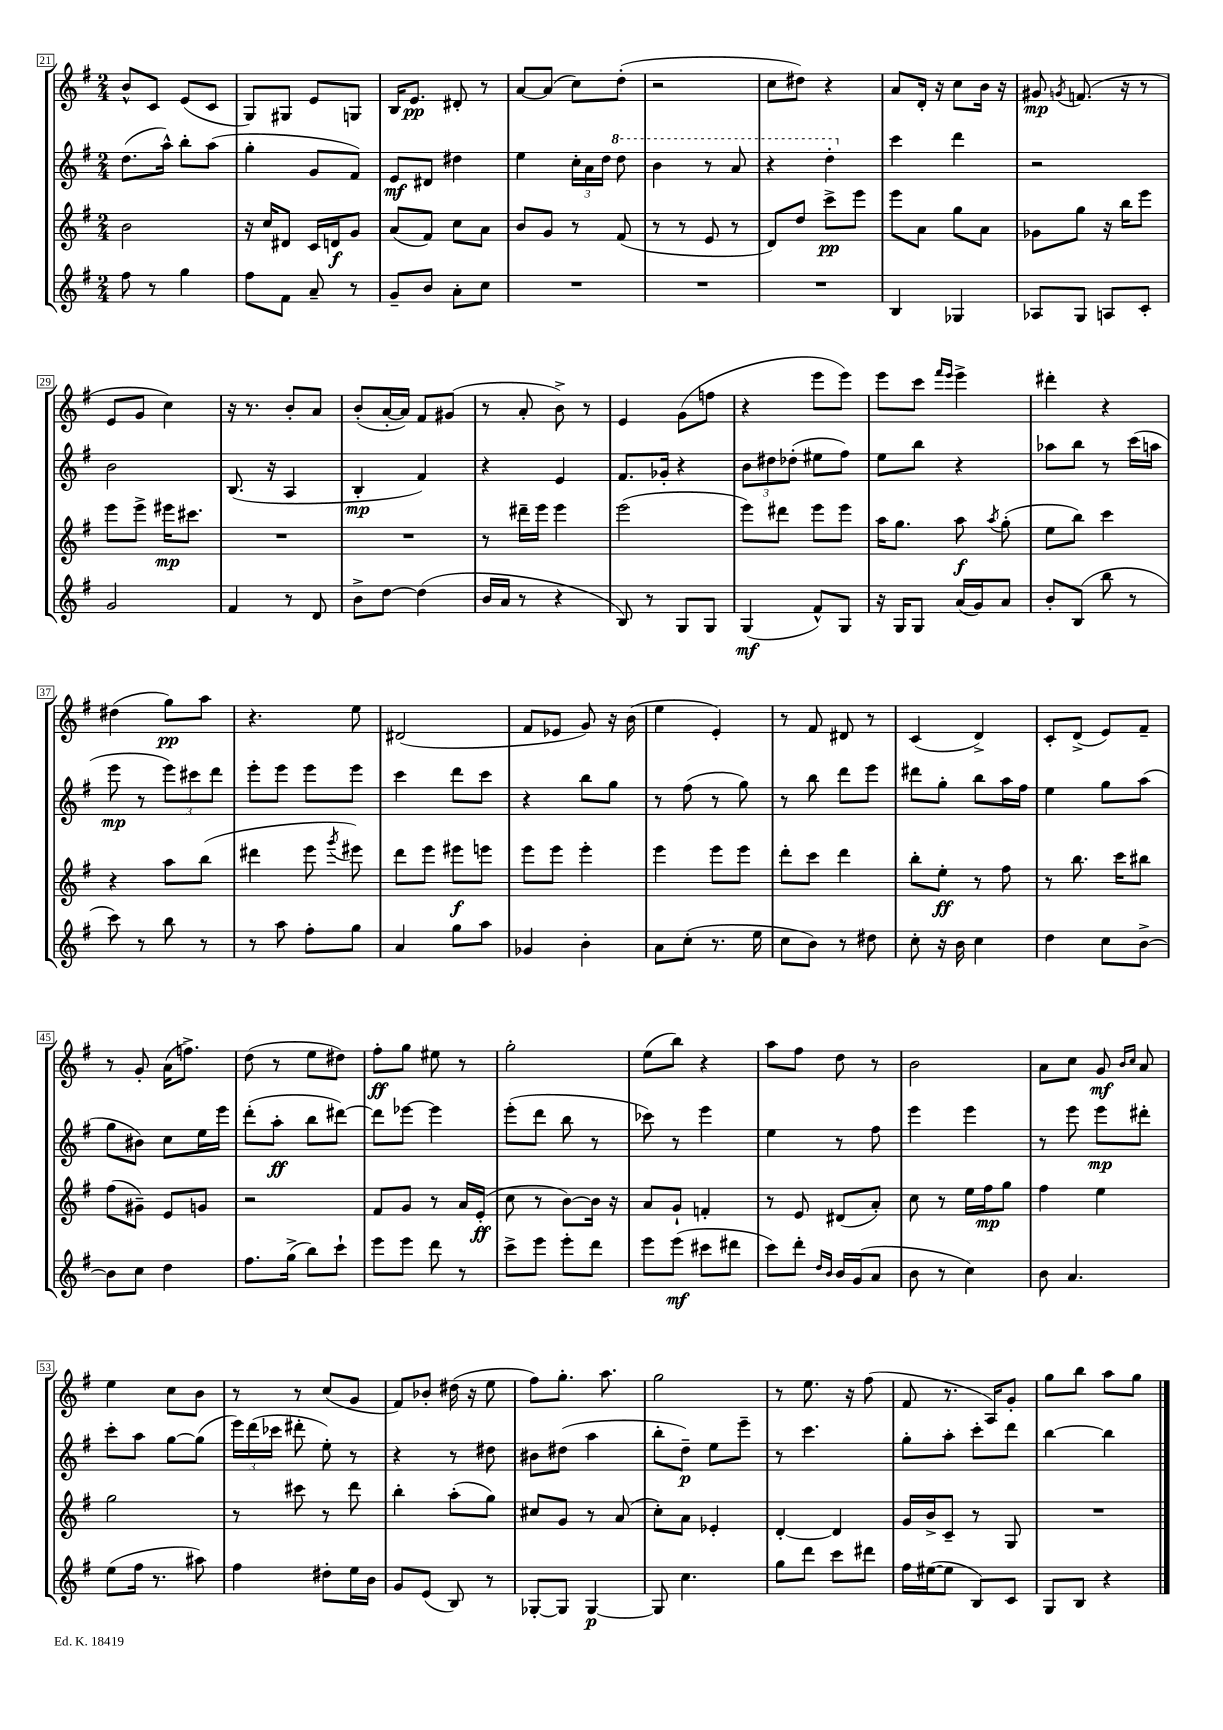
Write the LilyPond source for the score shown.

<<
\new StaffGroup <<
\new Staff = "s0" {
    \clef treble \key g \major \numericTimeSignature \time 2/4
    \autoBeamOff b'8[-^ c'8] e'8[( c'8] |
    g8[) gis8] e'8[ g8] |
    b16[ e'8.]\pp dis'8-. r8 |
    a'8[~ a'8]( c''8[) d''8]-.( |
    r2 |
    c''8[ dis''8]) r4 |
    a'8[ d'16]-. r16 c''8[ b'16] r16 |
    gis'8\mp \acciaccatura { g'8 } f'8.( r16 r8 |
    e'8[ g'8] c''4) |
    r16 r8. b'8[-. a'8] |
    b'8[-.( a'16~-. a'16]) fis'8[ gis'8]( |
    r8 a'8-. b'8->) r8 |
    e'4 g'8[( f''8] |
    r4 e'''8[ e'''8]) |
    e'''8[ c'''8] \grace { fis'''16[ e'''16] } e'''4-> |
    dis'''4-. r4 |
    dis''4( g''8[\pp) a''8] |
    r4. e''8 |
    dis'2( |
    fis'8[ ees'8] g'8) r16 b'16( |
    e''4 e'4-.) |
    r8 fis'8 dis'8 r8 |
    c'4( d'4->) |
    c'8[-. d'8]->( e'8[) fis'8]-- |
    r8 g'8-. a'16[( f''8.]->) |
    d''8( r8 e''8[ dis''8]) |
    fis''8[-.\ff g''8] eis''8 r8 |
    g''2-. |
    e''8[( b''8]) r4 |
    a''8[ fis''8] d''8 r8 |
    b'2 |
    a'8[ c''8] g'8\mf \grace { b'16[ c''16] } a'8 |
    e''4 c''8[ b'8] |
    r8 r8 c''8[( g'8] |
    fis'8[) bes'8]-. dis''16( r16 e''8 |
    fis''8[) g''8.]-. a''8. |
    g''2 |
    r8 e''8. r16 fis''8( |
    fis'8 r8. a16[) g'8]-. |
    g''8[ b''8] a''8[ g''8] \bar "|." |
}
\new Staff = "s1" {
    \clef treble \key g \major \numericTimeSignature \time 2/4
    \autoBeamOff d''8.[( a''16]-^) b''8[-. a''8]( |
    g''4-. g'8[ fis'8]) |
    e'8[\mf dis'8] dis''4 |
    e''4 \tuplet 3/2 { c''16[-. a'16 d''16] } \ottava #1 d'''8 |
    b''4 r8 a''8 |
    r4 d'''4-. \ottava #0 |
    c'''4 d'''4 |
    r2 |
    b'2 |
    b8.( r16 a4 |
    b4-.\mp fis'4) |
    r4 e'4 |
    fis'8.[ ges'16]-. r4 |
    \tuplet 3/2 { b'8[ dis''8 des''8]-.( } eis''8[ fis''8]) |
    e''8[ b''8] r4 |
    aes''8[ b''8] r8 c'''16[( a''16] |
    e'''8\mp r8 \tuplet 3/2 { e'''8[) cis'''8 d'''8] } |
    e'''8[-. e'''8] e'''8[ e'''8] |
    c'''4 d'''8[ c'''8] |
    r4 b''8[ g''8] |
    r8 fis''8( r8 g''8) |
    r8 b''8 d'''8[ e'''8] |
    dis'''8[ g''8]-. b''8[ a''16 fis''16] |
    e''4 g''8[ a''8]( |
    g''8[ bis'8]) c''8[ e''16 e'''16] |
    d'''8[-.( a''8]-.\ff b''8[ dis'''8]~) |
    dis'''8[ ees'''8]~ ees'''4 |
    e'''8[-.( d'''8] b''8 r8 |
    ces'''8) r8 e'''4 |
    e''4 r8 fis''8 |
    e'''4 e'''4 |
    r8 e'''8 e'''8[\mp dis'''8]-. |
    c'''8[-. a''8] g''8[~ g''8]( |
    \tuplet 3/2 { e'''16[) d'''16( ces'''16] } dis'''8-. e''8-.) r8 |
    r4 r8 dis''8 |
    bis'8[ dis''8]( a''4 |
    b''8[-. d''8]--\p) e''8[ e'''8]-- |
    r8 c'''4. |
    g''8[-. a''8]-. c'''8[-. d'''8] |
    b''4~ b''4 \bar "|." |
}
\new Staff = "s2" {
    \clef treble \key g \major \numericTimeSignature \time 2/4
    \autoBeamOff b'2 |
    r16 c''16[ dis'8] c'16[ d'16\f g'8] |
    a'8[( fis'8]) c''8[ a'8] |
    b'8[ g'8] r8 fis'8( |
    r8 r8 e'8 r8 |
    d'8[) d''8] c'''8[->\pp e'''8] |
    e'''8[ a'8] g''8[ a'8] |
    ges'8[ g''8] r16 b''16[ e'''8] |
    e'''8[ e'''8]-> eis'''16[\mp cis'''8.] |
    R2 |
    R2 |
    r8 dis'''16[-- e'''16] e'''4 |
    e'''2( |
    e'''8[) dis'''8] e'''8[ e'''8] |
    a''16[ g''8.] a''8\f \acciaccatura { a''8 } g''8-.( |
    e''8[ b''8]) c'''4 |
    r4 a''8[ b''8]( |
    dis'''4 e'''8 \acciaccatura { g'''8 } eis'''8) |
    d'''8[ e'''8] eis'''8[\f e'''8] |
    e'''8[ e'''8] e'''4-. |
    e'''4 e'''8[ e'''8] |
    d'''8[-. c'''8] d'''4 |
    b''8[-. e''8]-.\ff r8 fis''8 |
    r8 b''8. c'''16[ bis''8] |
    fis''8[( gis'8]--) e'8[ g'8] |
    r2 |
    fis'8[ g'8] r8 a'16[ e'16]-.\ff( |
    c''8 r8 b'8[~) b'16] r16 |
    a'8[ g'8]-! f'4-. |
    r8 e'8 dis'8[( a'8]-.) |
    c''8 r8 e''16[ fis''16\mp g''8] |
    fis''4 e''4 |
    g''2 |
    r8 cis'''8 r8 d'''8 |
    b''4-. a''8[-.( g''8]) |
    cis''8[ g'8] r8 a'8( |
    c''8[-.) a'8] ees'4-. |
    d'4~-. d'4 |
    g'16[ b'16-> c'8]-- r8 g8 |
    R2 \bar "|." |
}
\new Staff = "s3" {
    \clef treble \key g \major \numericTimeSignature \time 2/4
    \autoBeamOff fis''8 r8 g''4 |
    fis''8[ fis'8] a'8-- r8 |
    g'8[-- b'8] a'8[-. c''8] |
    R2 |
    R2 |
    R2 |
    b4 ges4 |
    aes8[ g8] a8[ c'8]-. |
    g'2 |
    fis'4 r8 d'8 |
    b'8[-> d''8]~ d''4( |
    b'16[ a'16] r8 r4 |
    b8) r8 g8[ g8] |
    g4\mf( fis'8[-^) g8] |
    r16 g16[ g8] a'16[( g'16) a'8] |
    b'8[-. b8]( b''8 r8 |
    c'''8) r8 b''8 r8 |
    r8 a''8 fis''8[-. g''8] |
    a'4 g''8[ a''8] |
    ges'4 b'4-. |
    a'8[ c''8]-.( r8. e''16 |
    c''8[ b'8]) r8 dis''8 |
    c''8-. r16 b'16 c''4 |
    d''4 c''8[ b'8]~-> |
    b'8[ c''8] d''4 |
    fis''8.[ g''16]->( b''8[) c'''8]-! |
    e'''8[ e'''8] d'''8 r8 |
    c'''8[-> e'''8] e'''8[-. d'''8] |
    e'''8[ e'''8]\mf( cis'''8[ dis'''8] |
    c'''8[) d'''8]-. \grace { d''16[ b'16] } b'16[ g'16( a'8] |
    b'8 r8 c''4) |
    b'8 a'4. |
    e''8[( fis''16] r8. ais''8) |
    fis''4 dis''8[-. e''16 b'16] |
    g'8[ e'8]( b8) r8 |
    ges8[~-. ges8] ges4~\p |
    ges8 c''4. |
    g''8[ d'''8] c'''8[ dis'''8] |
    fis''16[ eis''16~( eis''8] b8[) c'8] |
    g8[ b8] r4 \bar "|." |
}
>>
>>
\layout { \context { \Score currentBarNumber = #21 \override BarNumber.stencil = #(make-stencil-boxer 0.1 0.3 ly:text-interface::print) } }
